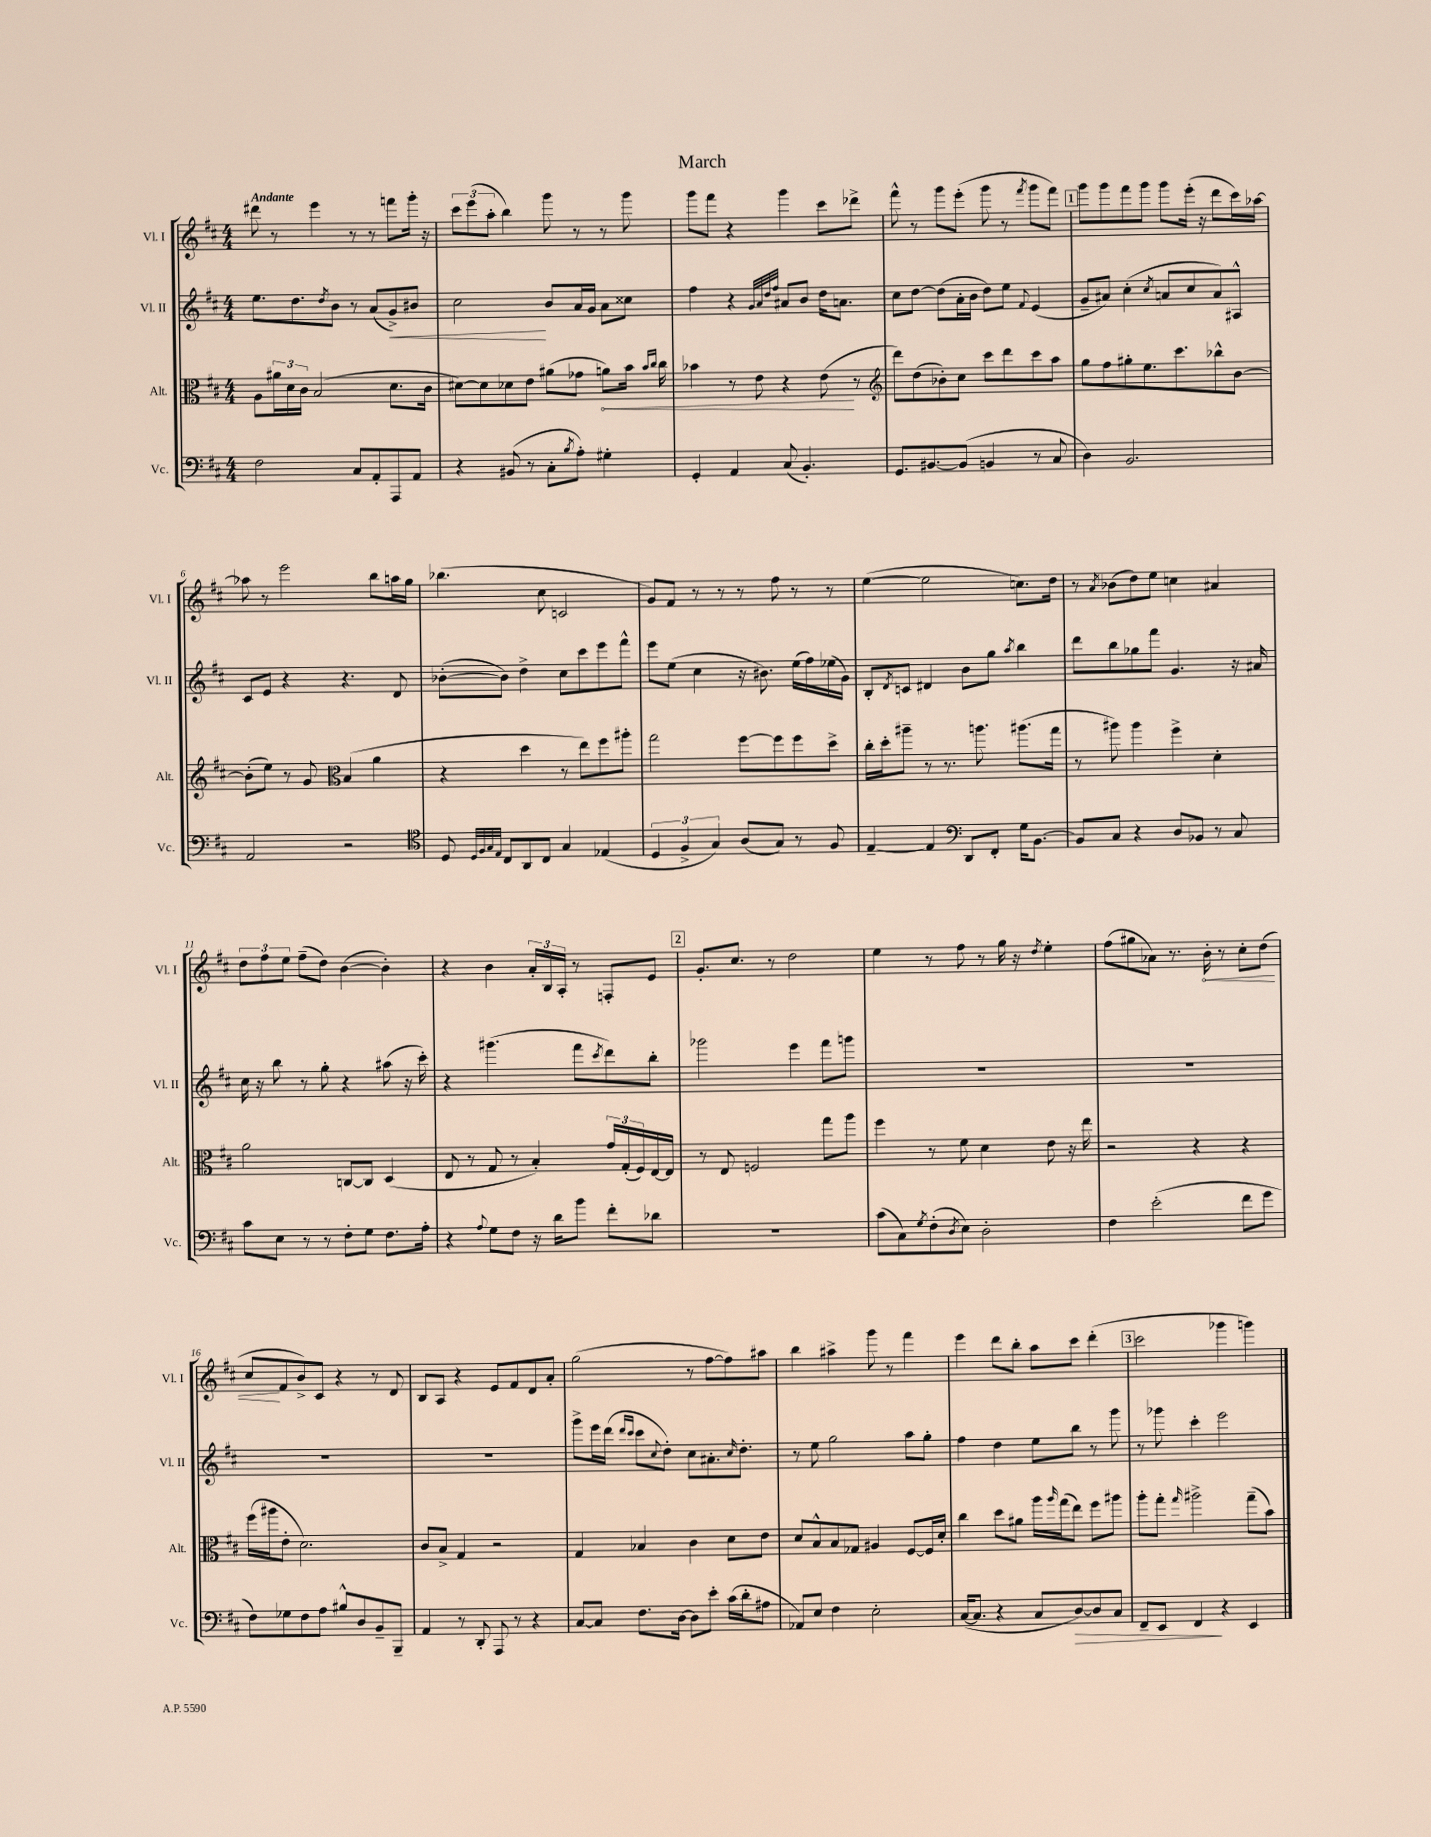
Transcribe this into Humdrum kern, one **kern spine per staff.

**kern	**kern	**kern	**kern
*staff4	*staff3	*staff2	*staff1
*clefF4	*clefC3	*clefG2	*clefG2
*k[f#c#]	*k[f#c#]	*k[f#c#]	*k[f#c#]
*M4/4	*M4/4	*M4/4	*M4/4
2F#	8A	8.ee	8ddd#
.	24a#	.	8r
.	24d	.	.
.	.	8.dd	.
.	24c#	.	.
.	(2B	.	4eee
.	.	8qdd	.
.	.	8b	.
8C#	.	8r	8r
8AA'	.	(8a	8r
8AAA	8.d	8g^)	8fff
8AA	.	8b#	16ggg'
.	16c#	.	16r
=	=	=	=
4r	[8d#)	2cc#	12ccc#
.	.	.	(12eee
.	8d#]	.	.
.	.	.	12aa'
(8BB#	8d-	.	4bb)
8r	8e	.	.
8C#'	(8a#	8b	8ggg
8qB	.	.	.
8A')	8g-	16a	8r
.	.	16g	.
4G#'	8a)	8a	8r
.	16b	8cc##	8ggg
.	16qqb	.	.
.	16qqcc#	.	.
.	16cc#	.	.
=	=	=	=
4GG'	4b-	4ff#	8ggg
.	.	.	8fff#
4AA	8r	4r	4r
.	8e	.	.
.	.	32qqg	.
.	.	32qqa	.
.	.	32qqdd	.
.	.	32qqff#	.
(8C#	4r	8a#	4ggg
4.BB')	.	8b	.
.	(8e	16dd	8ccc#
.	.	8.a	.
.	8r	.	8ddd-^
=	=	=	=
*	*clefG2	*	*
8.GG	8ddd)	8cc#	8fff#^^
.	(8dd	[8dd	8r
[8.BB#	.	.	.
.	8b-')	(8dd]	8ggg
(8BB#]	8cc#	16a'	(8eee'
.	.	16b	.
4BB	8ccc#	8dd)	8ggg
.	8ddd	8ee	8r
.	.	8qqf#	8qfff#
8r	8ccc#	(4e	8ggg
8C#	8aa	.	8fff#)
=	=	=	=
4D)	8gg	8g~	8ggg
.	8ff#	8a#)	8ggg
2.BB	8gg#'	(4cc#'	8fff#
.	8.ee	.	8ggg
.	.	8qcc#	.
.	.	8a	8ggg
.	8.ccc#	.	.
.	.	8cc#	(16eee'
.	.	.	16r
.	8bb-^^	8a)	8ddd
.	[8b	8A#^^	16ccc#)
.	.	.	[16aa-
=	=	=	=
2AA	(8b']	8c#	8aa-]
.	8ee)	8e	8r
.	8r	4r	2eee
.	8g	.	.
*	*clefC3	*	*
2r	(4B	4.r	.
.	4a	.	8bb
.	.	8d	16aa
.	.	.	16gg
=	=	=	=
*clefC4	*	*	*
8D	4r	([8b-'	(4.bb-
32qqD	.	.	.
32qqF#	.	.	.
32qqG	.	.	.
32qqE	.	.	.
8C#	.	8b-])	.
8AA	4dd	4dd^	.
8C#	.	.	8cc#
4G	8r	8cc#	2c
.	8ee)	8ccc#	.
(4E-	8ff#	8eee	.
.	8aa#'	8fff#^^	.
=	=	=	=
6D	2gg	8eee	8g)
.	.	(8ee	8f#
6F#^	.	.	.
.	.	4cc#	8r
6G)	.	.	.
.	.	.	8r
(8A	[8ff#	16r	8r
.	.	8.b#)	.
8G)	8ff#]	.	8ff#
8r	8ff#	(16ee	8r
.	.	16ff#)	.
8F#	8dd^	(16ee-	8r
.	.	16g)	.
=	=	=	=
[4E~	16cc#'	8B'	([4ee
.	16dd'	.	.
.	.	8qd	.
.	8aa#~	8c	.
4E]	8r	4d#	2ee]
.	8.r	.	.
*clefF4	*	*	*
8DD	.	8b	.
.	8.aa	.	.
8FF#'	.	8gg	.
.	.	8qaa	.
16G	(8.aa#	4bb	8.cc)
[8.BB	.	.	.
.	16gg	.	16dd
=	=	=	=
8BB]	8r	8ddd	8r
.	.	.	8qa
8C#	8aa#)	8bb	(8b-
4r	4aa#	8gg-	8dd)
.	.	8fff#	8ee
8D	4ff#^	4.g	4cc
8BB-	.	.	.
8r	4d'	.	4a#
8C#	.	16r	.
.	.	16a#	.
=	=	=	=
8c#	2a	16cc#	12dd
.	.	16r	.
.	.	.	12ff#
8E	.	8bb	.
.	.	.	12ee
8r	.	8r	(8ff#~
8r	.	8gg'	8dd)
8F#'	[8C	4r	([4b
8G	8C]	.	.
8.F#	(4D	(8aa#	4b'])
.	.	16r	.
16A'	.	16ccc#')	.
=	=	=	=
4r	8E	4r	4r
.	8r	.	.
8qqA	.	.	.
8G	8G	(4.ggg#	4b
8F#	8r	.	.
16r	4B')	.	24a'
.	.	.	24B
16d	.	.	.
.	.	.	24A'
8b	.	8fff#	8r
.	.	8qccc#	.
8f#'	24g	8ddd)	8F'
.	(24G'	.	.
.	24F#)	.	.
8d-	[16E	8bb'	8e
.	16E]	.	.
=	=	=	=
1r	8r	2ggg-	8.g'
.	8E	.	.
.	.	.	8.cc#
.	2F	.	.
.	.	.	8r
.	.	4eee	2dd
.	8gg	8fff#	.
.	8aa	8ggg	.
=	=	=	=
(8c#	4ff#	1r	4ee
8C#)	.	.	.
8qG	.	.	.
(8F#'	8r	.	8r
8qD	.	.	.
8E)	8f#	.	8ff#
2D'	4d	.	8r
.	.	.	16gg
.	.	.	16r
.	.	.	8qdd
.	8e	.	4ee'
.	16r	.	.
.	16ee	.	.
=	=	=	=
4F#	2r	1r	(8ff#
.	.	.	8gg#
(2e'	.	.	8a-)
.	.	.	8.r
.	4r	.	.
.	.	.	16b'
.	.	.	8r
8f#	4r	.	8cc#'
8g	.	.	(8dd
=	=	=	=
8F#)	(16ff#	1r	8cc#
.	16aa#	.	.
8G-	8e'	.	8f#
8F#	2.d)	.	8b^)
8A	.	.	8c#
8B#^^	.	.	4r
8D	.	.	.
8BB~	.	.	8r
8BBB~	.	.	8d
=	=	=	=
4AA	8c#	1r	8B
.	8B^	.	8A
8r	4G	.	4r
8DD'	.	.	.
8AAA	2r	.	8e
8r	.	.	8f#
4r	.	.	8d
.	.	.	8a'
=	=	=	=
[8C#	4G	8ggg^	(2gg
8C#]	.	16eee	.
.	.	(16ddd	.
.	.	16qqddd	.
.	.	16qqccc#	.
8.F#	4B-	8ccc#	.
.	.	8qqcc#	.
.	.	8dd')	.
[16D	.	.	.
8D]	4c#	8cc#	8r
8e'	.	8.a#'	[8ff#
(16c#	8d	.	8ff#])
.	.	16qqcc#	.
16d'	.	8.dd'	.
8A#	8e	.	8aa#
=	=	=	=
8AA-)	8d	8r	4bb
8E	8B^^	8ee	.
4F#	8B	2gg	4aa#^
.	8G-	.	.
2E'	4A#	.	8ggg
.	.	.	8r
.	[8F#	8aa	4fff#
.	16F#]	8gg'	.
.	16d'	.	.
=	=	=	=
([16C#	4cc#	4ff#	4eee
8.C#]	.	.	.
4r	8dd	4dd	8ddd
.	8a#	.	8bb'
8C#	16aa	8ee	8aa
.	16qqaa	.	.
.	(16gg	.	.
[8D)	8ee)	8bb	8ccc#
8D]	8ff#	8r	(4ddd'
8C#	8aa#	8ggg	.
=	=	=	=
8FF#~	8aa'	8r	2ccc#
8EE	8gg'	8ggg-	.
.	16qqgg	.	.
4FF#	2aa#^	4ccc#'	.
4r	.	2eee	4ggg-
4EE	(8gg~	.	4ggg)
.	8b)	.	.
==	==	==	==
*-	*-	*-	*-
